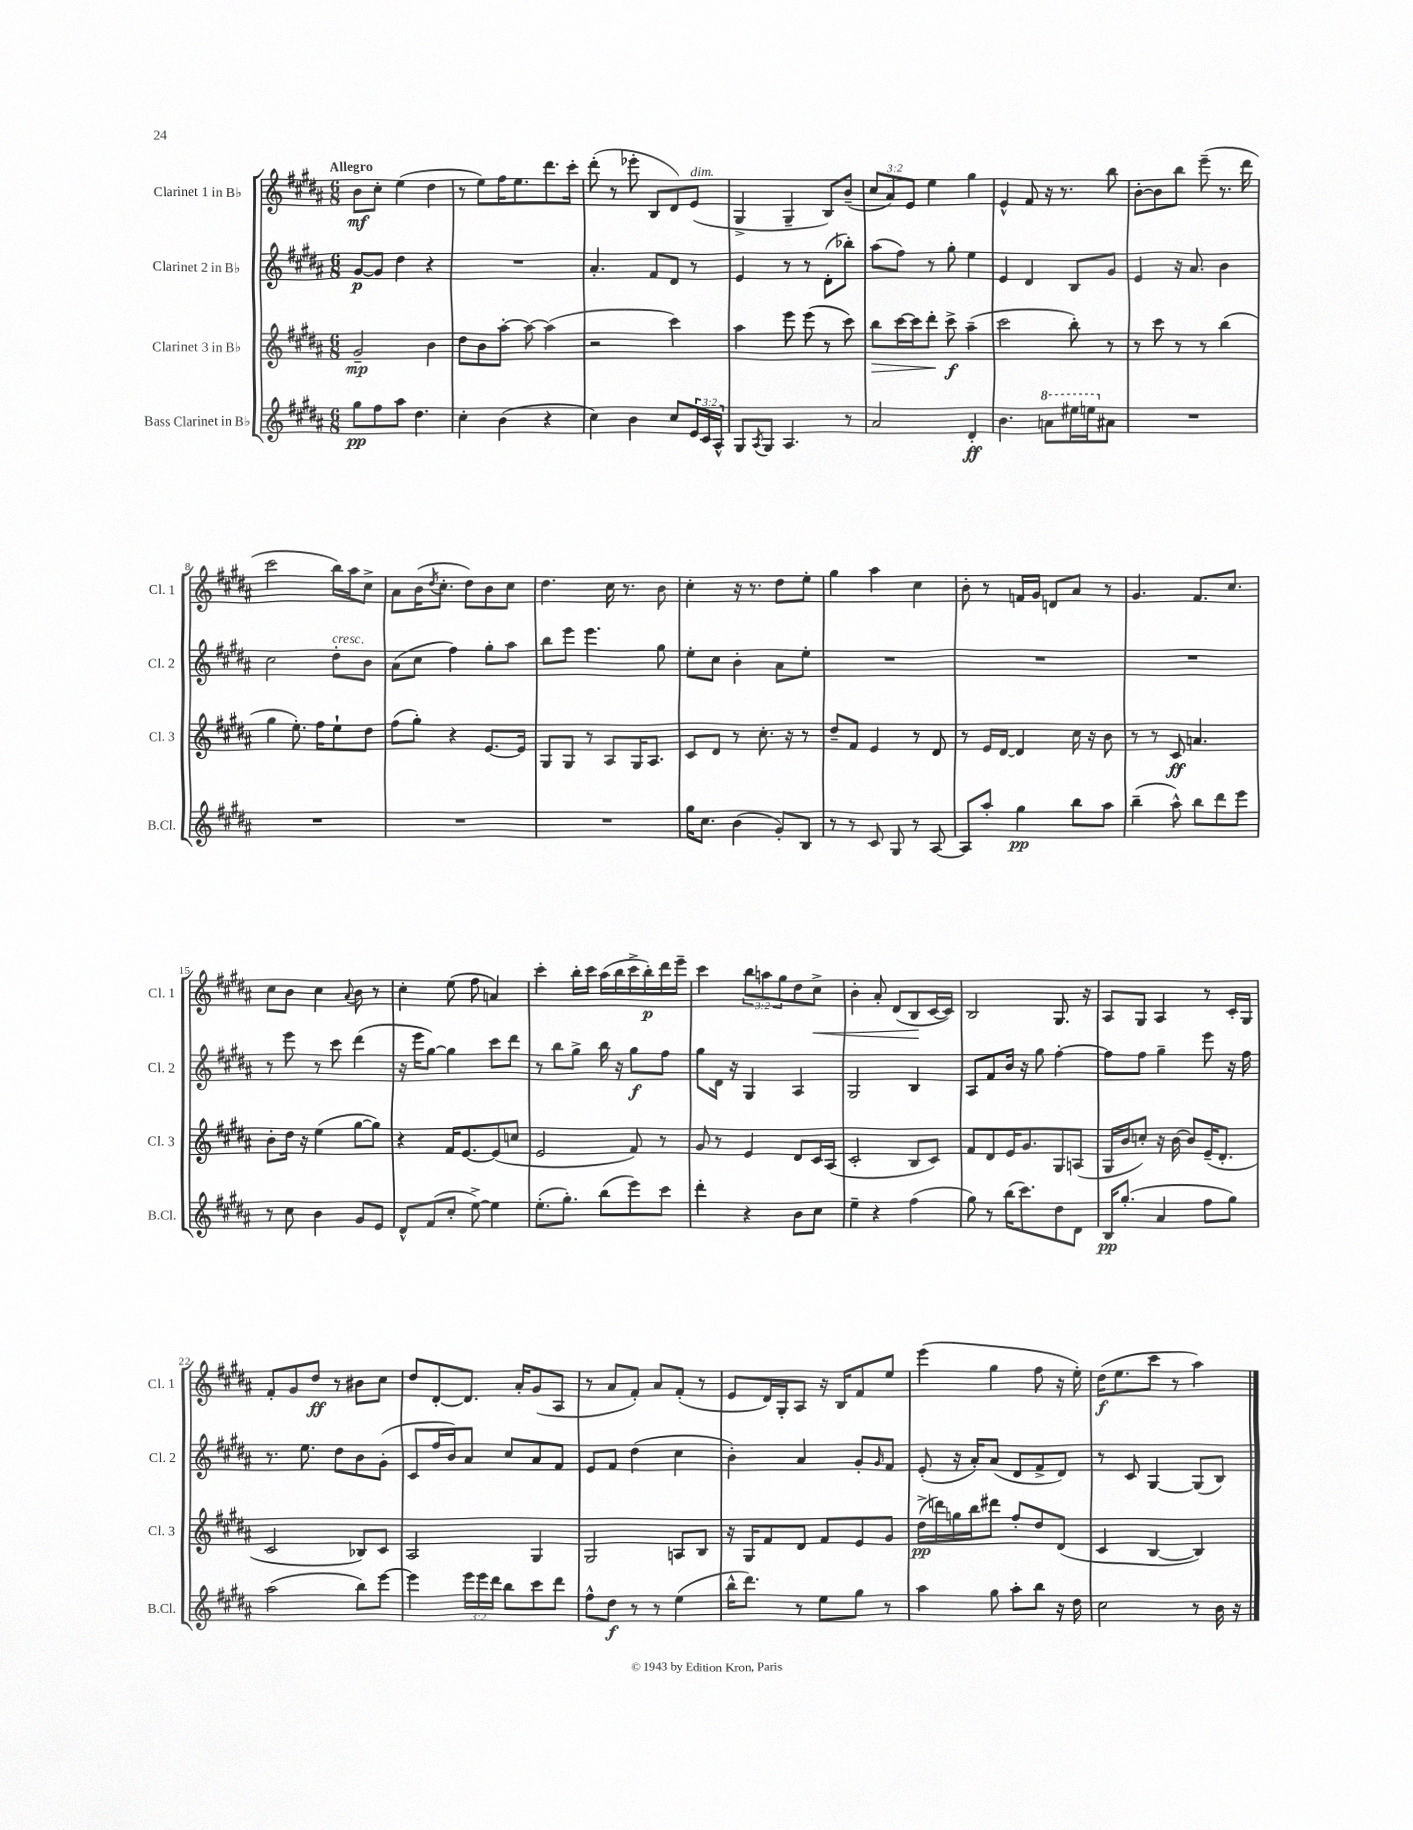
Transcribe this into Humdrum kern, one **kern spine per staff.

**kern	**kern	**kern	**kern
*staff4	*staff3	*staff2	*staff1
*clefG2	*clefG2	*clefG2	*clefG2
*k[f#c#g#d#a#]	*k[f#c#g#d#a#]	*k[f#c#g#d#a#]	*k[f#c#g#d#a#]
*M6/8	*M6/8	*M6/8	*M6/8
8gg#	2g#~	[8g#	8b
8ff#	.	8g#]	8cc#'
8aa#	.	4dd#	(4ee
4.dd#	.	.	.
.	4b	4r	4dd#
=	=	=	=
4cc#'	8dd#	2.r	8r
.	8b	.	8ee)
(4b	[8aa#'	.	16ff#
.	.	.	8.ee
.	8aa#_	.	.
4r	(4aa#]	.	8.ddd#
.	.	.	16ccc#'
=	=	=	=
4cc#)	2r	4.a#'	(8ddd#'
.	.	.	8r
4b	.	.	8eee-'
.	.	8f#	8B
8cc#	4ccc#)	8d#	8d#)
24e	.	8r	(8e
24c#	.	.	.
24A#^^	.	.	.
=	=	=	=
8G#	4aa#	4e	4G#^
8qA#	.	.	.
8G#	.	.	.
4.A#	8eee	8r	4G#~
.	(8eee	8r	.
.	8r	(8d#'	8B)
8r	8ccc#)	8bb-')	(8b~
=	=	=	=
2a#	8bb	(8aa#	12cc#
.	.	.	12a#)
.	[16ccc#	8ff#)	.
.	.	.	12e
.	16ccc#]	.	.
.	8ddd#'	8r	4ee
.	8ccc#^	8gg#'	.
4d#'	(4aa#~	4ee	4gg#
=	=	=	=
4.b	2ccc#	4e	4e^^
.	.	4d#	8f#
8aa	.	.	16r
.	.	.	8.r
16eee#	8bb')	8B	.
16eee	.	.	.
8a#	8r	8g#	8bb
=	=	=	=
2.r	8r	4e	[8b'
.	8ccc#	.	8b]
.	8r	16r	8bb
.	.	8.a#	.
.	8r	.	(8eee~
.	(4bb	4b	8.r
.	.	.	16ddd#
=	=	=	=
2.r	4gg#	2cc#	2ccc#
.	8.ee')	.	.
.	16ff#	.	.
.	8ee`	8dd#'	16bb)
.	.	.	16aa#
.	8dd#	8b	8cc#^
=	=	=	=
2.r	(8ff#	(8a#	8a#
.	8gg#')	8cc#	(16b
.	.	.	8qdd#
.	.	.	8.cc#'
.	4r	4ff#)	.
.	.	.	8dd#)
.	[8.e	8gg#'	8b
.	.	8aa#	8cc#
.	16e]	.	.
=	=	=	=
2.r	8G#	8bb	4.dd#
.	8G#	8eee	.
.	8r	4.eee	.
.	8A#	.	16cc#
.	.	.	8.r
.	16G#	.	.
.	8.A#	.	.
.	.	8gg#	8b
=	=	=	=
16gg#	8c#	8ee'	4cc#'
8.cc#	.	.	.
.	8d#	8cc#	.
(4b	8r	4b'	16r
.	.	.	8.r
.	8.cc#'	.	.
8g#')	.	8a#	8dd#
.	16r	.	.
8B	8r	8ee'	8ee'
=	=	=	=
8r	8dd#~	2.r	4gg#
8r	8f#	.	.
8c#	4e	.	4aa#
8G#	.	.	.
8r	8r	.	4cc#
[8A#	8d#	.	.
=	=	=	=
8A#]	8r	2.r	8b'
8aa#'	16e	.	8r
.	[16d#	.	.
4gg#	4d#]	.	16f
.	.	.	16g#
.	.	.	8d
8bb	16cc#	.	8a#
.	16r	.	.
8aa#	8b	.	8r
=	=	=	=
(4bb~	8r	2.r	4.g#
.	8r	.	.
8aa#^^)	8c#	.	.
8bb	4.a	.	8.f#
8ddd#	.	.	.
.	.	.	8.cc#
8eee	.	.	.
=	=	=	=
8r	8b'	8r	8cc#
8cc#	16dd#	8eee	8b
.	16r	.	.
4b	(4ee	8r	4cc#
.	.	8ccc#	.
.	.	.	8qqa#
8g#	[8gg#	(4ddd#	8b
8e	8gg#])	.	8r
=	=	=	=
8d#^^	4r	16r	4cc#'
.	.	16eee	.
(8f#	.	[8gg#)	.
8cc#'	16f#	4gg#]	(8ee
.	[8.e	.	.
[8ee^)	.	.	8ff#
4ee]	(8e]	8ccc#	4a)
.	8cc	8ddd#	.
=	=	=	=
(8.ee'	2e	8r	4ccc#'
.	.	8bb	.
8.gg#')	.	.	.
.	.	8gg#^	16bb'
.	.	.	16ccc#
(8bb	.	16bb	(16aa#
.	.	16r	16bb
8eee)	8f#)	8gg#	16ccc#^
.	.	.	16bb')
8ccc#	8r	8ff#	16ddd#
.	.	.	16eee~
=	=	=	=
4ddd#'	8g#	8gg#	4ccc#
.	8r	16d#	.
.	.	16r	.
4r	4e	4G#	12bb
.	.	.	12aa
.	.	.	12gg#
8b	8d#	4A#	8dd#
8cc#	16c#	.	8cc#^
.	(16A#	.	.
=	=	=	=
4ee~	2c#'	2G#	4b'
4r	.	.	8a#'
.	.	.	(8d#
(4ff#	8B	4B	8B
.	8c#)	.	[16c#
.	.	.	16c#])
=	=	=	=
8gg#)	8f#	8A#	2B
8r	8d#	8f#	.
(16bb	16e	16b	.
8.ccc#)	8.g#	16r	.
.	.	8gg#	.
8dd#	8G#	[4ff#'	8.G#
8d#	(8A	.	.
.	.	.	16r
=	=	=	=
16B	16G#	8ff#]	8A#
(8.gg#'	16b	.	.
.	8cc')	8ff#	8G#
4a#	16r	4gg#~	4A#
.	[16b	.	.
.	8b]	.	.
8ff#	(16e~	8eee	8r
.	8.d#'	.	.
8gg#)	.	16r	16c#'
.	.	16ff#	16G#
=	=	=	=
(2aa#	2c#	8.r	8f#'
.	.	.	8g#
.	.	8.ee	.
.	.	.	8dd#
.	.	8dd#	8r
8bb)	8B-)	8b	8b#
[8eee	8c#	(8g#'	8cc#
=	=	=	=
4eee]	2A#	8c#	8dd#
.	.	16ff#	[8d#'
.	.	16b)	.
24eee	.	8a#	8.d#]
24eee	.	.	.
24ddd#	.	.	.
8bb	.	8cc#	.
.	.	.	16a#'
8ccc#	4G#	8a#	(8g#
8ddd#	.	8f#	8A#
=	=	=	=
8ff#^^	2G#	8e	8r
8dd#	.	8f#	8a#
8r	.	(4dd#	8f#')
8r	.	.	8a#
(4ee	8A	4cc#	(8f#'
.	8B	.	8r
=	=	=	=
16bb^^	16r	4b')	8e
8.ddd#)	16G#	.	.
.	8f#	.	16d#)
.	.	.	16G#'
8r	8d#	4a#	8A#
8ee	8f#	.	16r
.	.	.	16B
8gg#	8e	8g#'	8f#
.	.	16qqg#	.
8r	8g#	8f#	8ee
=	=	=	=
4aa#	(16dd#^	(8e'	(4eee
.	16ddd)	.	.
.	16gg	16r	.
.	16bb	16a#')	.
8gg#	8ddd#	(8a#	4gg#
8aa#'	8ff#'	8d#	.
8bb	8dd#	8f#^	8ff#
16r	(8d#	8d#)	16r
16dd#	.	.	16ee')
=	=	=	=
2cc#	4c#	8r	(16dd#
.	.	.	8.ee
.	.	8c#	.
.	[4B	[4G#	8ccc#
.	.	.	8r
8r	4B])	(8G#]	4aa#)
16b	.	8B)	.
16r	.	.	.
==	==	==	==
*-	*-	*-	*-
